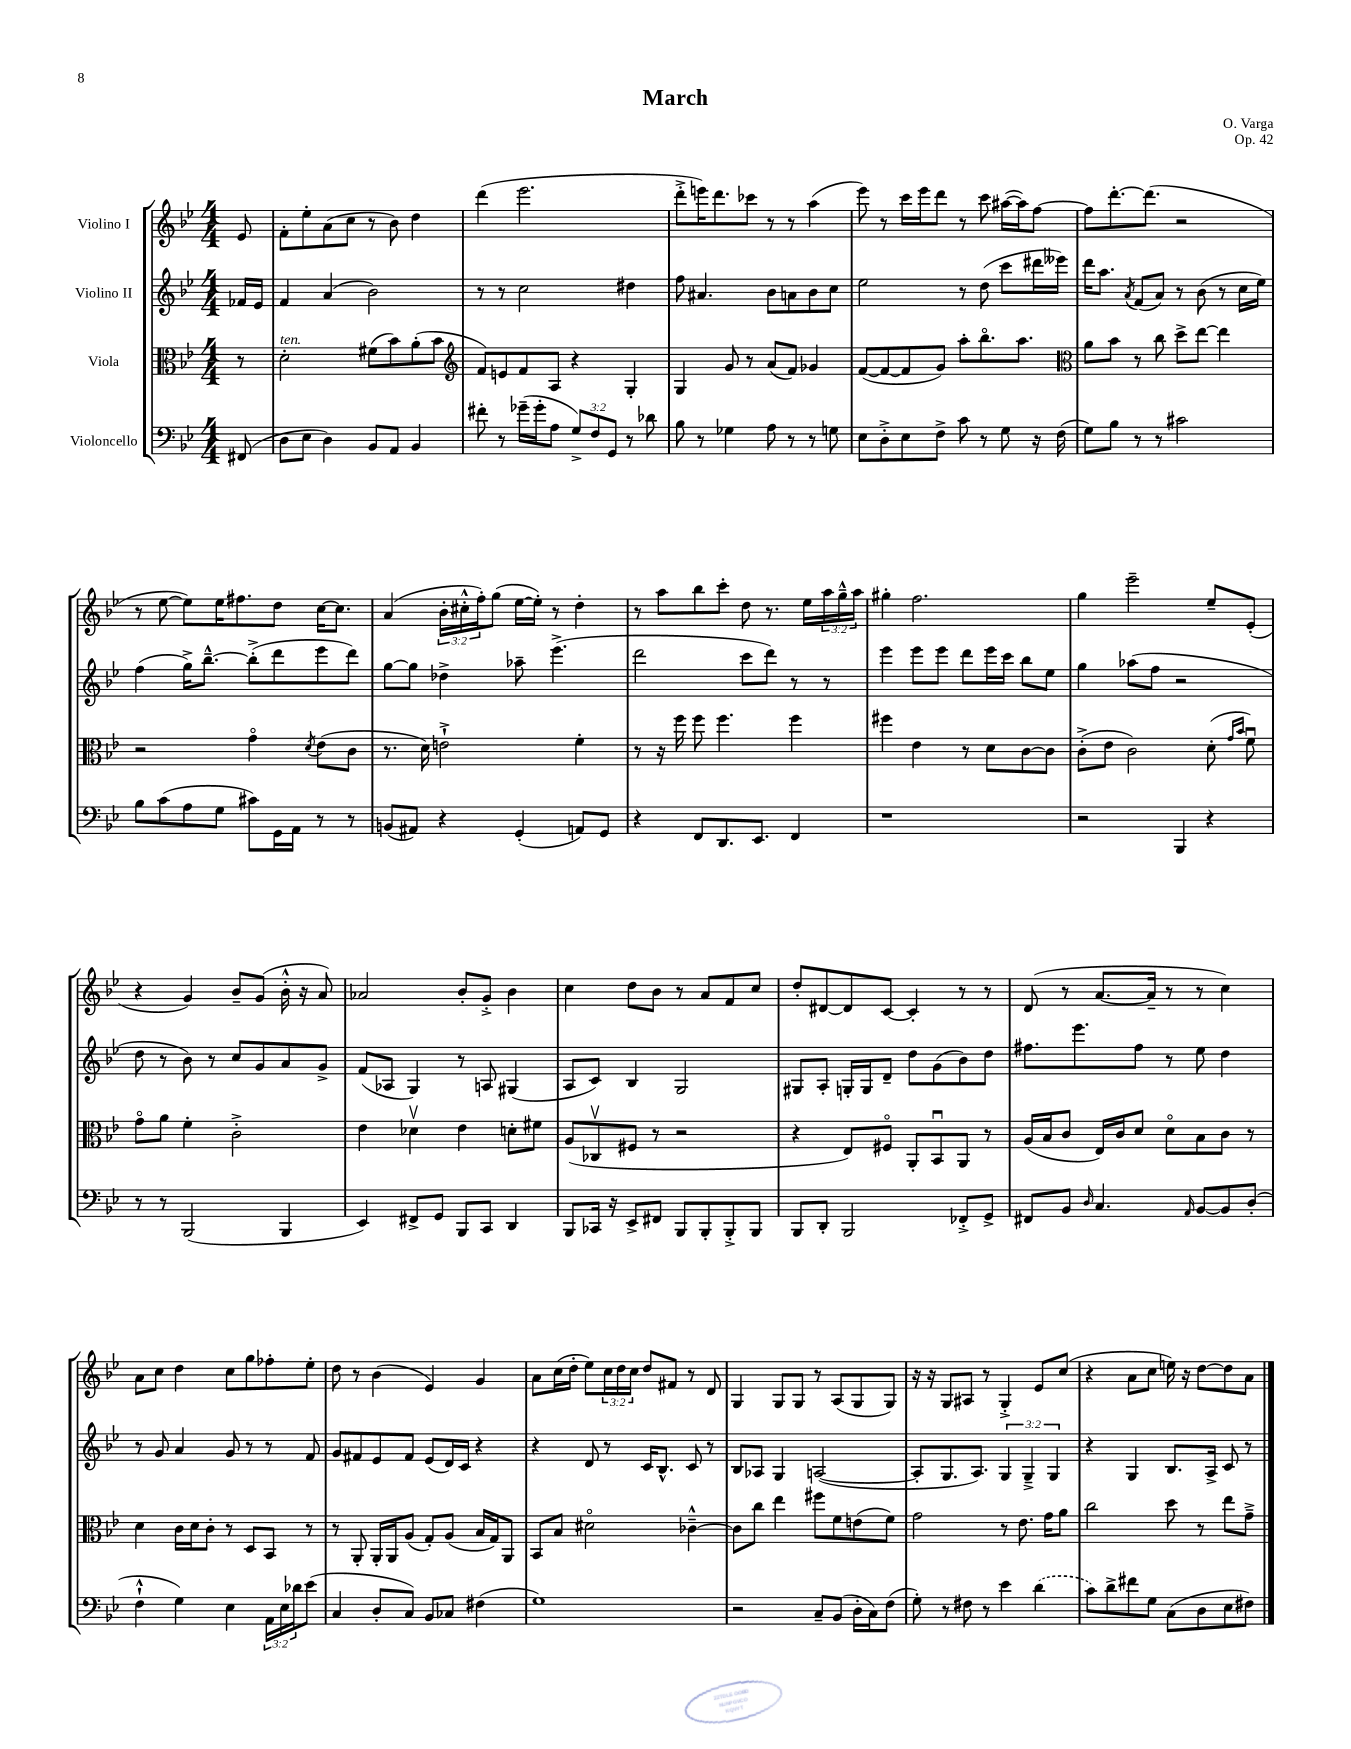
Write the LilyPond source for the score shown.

\header { title = "March" composer = "O. Varga" opus = "Op. 42" }
<<
\new StaffGroup <<
\new Staff = "s0" \with { instrumentName = "Violino I" } {
    \clef treble \key bes \major \numericTimeSignature \time 4/4 \override Staff.TupletNumber.text = #tuplet-number::calc-fraction-text \partial 8
    ees'8 |
    f'8-. ees''8-. a'8( c''8 r8 bes'8) d''4 |
    d'''4( ees'''2. |
    d'''8-.-> e'''16) d'''8. ces'''8 r8 r8 a''4( |
    ees'''8) r8 c'''16 ees'''16 d'''8 r8 c'''8 ais''16~( ais''16) f''8~ |
    f''8 d'''8.~-. d'''8.( r2 |
    r8 ees''8~ ees''8) ees''16 fis''8. d''8 c''16~ c''8. |
    a'4( \tuplet 3/2 { bes'16-. cis''16-.-^ f''16-.) } g''8( ees''16~ ees''16-.) r8 d''4-. |
    r8 a''8 bes''8 c'''8-. d''8 r8. ees''16 \tuplet 3/2 { a''16 g''16---^ a''16 } |
    gis''4-. f''2. |
    g''4 ees'''2-- ees''8-- ees'8-.( |
    r4 g'4) bes'8-- g'8( bes'16-.-^ r16 a'8) |
    aes'2 bes'8-. g'8-.-> bes'4 |
    c''4 d''8 bes'8 r8 a'8 f'8 c''8 |
    d''8-. dis'8~ dis'8 c'8~ c'4-. r8 r8 |
    d'8( r8 a'8.~ a'16-- r8 r8 c''4) |
    a'8 c''8 d''4 c''8 g''8 fes''8-. ees''8-. |
    d''8 r8 bes'4( ees'4) g'4 |
    a'8 c''16( d''16-. ees''8) \tuplet 3/2 { c''16 d''16 c''16 } d''8 fis'8 r8 d'8 |
    g4 g8 g8 r8 a8( g8 g8) |
    r16 r16 g8 ais8 r8 g4-.-> ees'8 c''8( |
    r4 a'8 c''8 e''16) r16 d''8~ d''8 a'8 \bar "|." |
}
\new Staff = "s1" \with { instrumentName = "Violino II" } {
    \clef treble \key bes \major \numericTimeSignature \time 4/4 \override Staff.TupletNumber.text = #tuplet-number::calc-fraction-text \partial 8
    fes'16 ees'16 |
    f'4 a'4( bes'2) |
    r8 r8 c''2 dis''4 |
    f''8 ais'4. bes'8 a'8 bes'8 c''8 |
    ees''2 r8 d''8( c'''8 dis'''16 eeses'''16) |
    d'''16 a''8. \acciaccatura { a'8 } f'8( a'8) r8 bes'8( r8 c''16 ees''16) |
    f''4( g''16->) bes''8.~---^ bes''8-.->( d'''8 ees'''8 d'''8) |
    g''8~ g''8 des''4-> aes''8-- ees'''4.->( |
    d'''2 c'''8 d'''8) r8 r8 |
    ees'''4 ees'''8 ees'''8 d'''8 ees'''16 c'''16 bes''8 ees''8 |
    g''4 aes''8( f''8 r2 |
    d''8 r8 bes'8) r8 c''8 g'8 a'8 g'8-> |
    f'8( aes8 g4) r8 a8 gis4( |
    a8 c'8) bes4 g2 |
    gis8 a8-. g16-. g16 d'8-- d''8 g'8( bes'8) d''8 |
    fis''8. ees'''8. fis''8 r8 ees''8 d''4 |
    r8 g'8 a'4 g'8 r8 r8 f'8 |
    g'8 fis'8 ees'8 fis'8 ees'8( d'16) c'16 r4 |
    r4 d'8 r8 c'16 bes8.-^ c'8 r8 |
    bes8 aes8 g4 a2~( |
    a8-. g8. a8.) \tuplet 3/2 { g4 g4---> g4 } |
    r4 g4 bes8. a16-> c'8 r8 \bar "|." |
}
\new Staff = "s2" \with { instrumentName = "Viola" } {
    \clef alto \key bes \major \numericTimeSignature \time 4/4 \partial 8
    r8 |
    d'2-.^\markup { \italic "ten." } fis'8( bes'8) a'8-.( bes'8 |
    \clef treble f'8) e'8 f'8 a8 r4 g4-. |
    g4 g'8 r8 a'8( f'8) ges'4 |
    f'8~( f'8~ f'8 g'8) a''8-. bes''8.\flageolet a''8. |
    \clef alto a'8 bes'8 r8 c''8 d''8-> ees''8~ ees''4 |
    r2 g'4\flageolet \acciaccatura { d'8 } ees'8( c'8 |
    r8. d'16) e'2-!-> f'4-. |
    r8 r16 f''16 f''8 f''4. f''4 |
    fis''4 ees'4 r8 d'8 c'8~ c'8 |
    c'8-.->( ees'8 c'2) d'8-.( \grace { g'16 bes'16 } f'8\downbow) |
    g'8\flageolet a'8 f'4-. c'2-.-> |
    ees'4 des'4\upbow ees'4 d'8-. fis'8 |
    a8( ces8\upbow fis8 r8 r2 |
    r4 ees8) fis8\flageolet a,8-. bes,8\downbow a,8 r8 |
    a16( bes16 c'8 ees16) c'16 d'8 d'8\flageolet bes8 c'8 r8 |
    d'4 c'16 d'16 c'8-. r8 d8 bes,8 r8 |
    r8 a,8-. a,16-. a,16 a8( g8-.) a8( bes16 g16) a,8 |
    bes,8 bes8 dis'2\flageolet ces'4~---^ |
    ces'8 c''8 ees''4 fis''8 f'8 e'8( f'8) |
    g'2 r8 ees'8. g'16 a'8 |
    c''2 d''8 r8 ees''8 g'8---> \bar "|." |
}
\new Staff = "s3" \with { instrumentName = "Violoncello" } {
    \clef bass \key bes \major \numericTimeSignature \time 4/4 \override Staff.TupletNumber.text = #tuplet-number::calc-fraction-text \partial 8
    fis,8( |
    d8 ees8 d4) bes,8 a,8 bes,4 |
    fis'8-. r8 ges'16--( ges'16-. a8 \tuplet 3/2 { g8->) f8 g,8 } r8 des'8 |
    bes8 r8 ges4 a8 r8 r8 g8 |
    ees8 d8-.-> ees8 f8-> c'8 r8 g8 r16 f16( |
    g8) bes8 r8 r8 cis'2 |
    bes8 c'8( a8 g8 cis'8) g,16 a,16 r8 r8 |
    b,8( ais,8) r4 g,4-.( a,8) g,8 |
    r4 f,8 d,8. ees,8. f,4 |
    r1 |
    r2 bes,,4 r4 |
    r8 r8 bes,,2( bes,,4 |
    ees,4) fis,8-> g,8 bes,,8 c,8 d,4 |
    bes,,8 ces,16 r16 ees,8-> fis,8 bes,,8 bes,,8-. bes,,8-.-> bes,,8 |
    bes,,8 d,8-. bes,,2 fes,8-.-> g,8-> |
    fis,8 bes,8 \grace { d16 } c4. \grace { a,16 } bes,8~ bes,8 d8-.( |
    f4-!-^ g4) ees4 \tuplet 3/2 { a,16 ees16 des'16 } ees'8( |
    c4 d8-. c8) bes,8 ces8 fis4( |
    g1) |
    r2 c8-- bes,8( d16-. c16) f8( |
    g8-.) r8 fis8 r8 ees'4 \once \slurDashed d'4( |
    c'8) d'8-> fis'8 g8 c8( d8 ees8 fis8) \bar "|." |
}
>>
>>
\layout { \context { \Score \remove "Bar_number_engraver" } }
